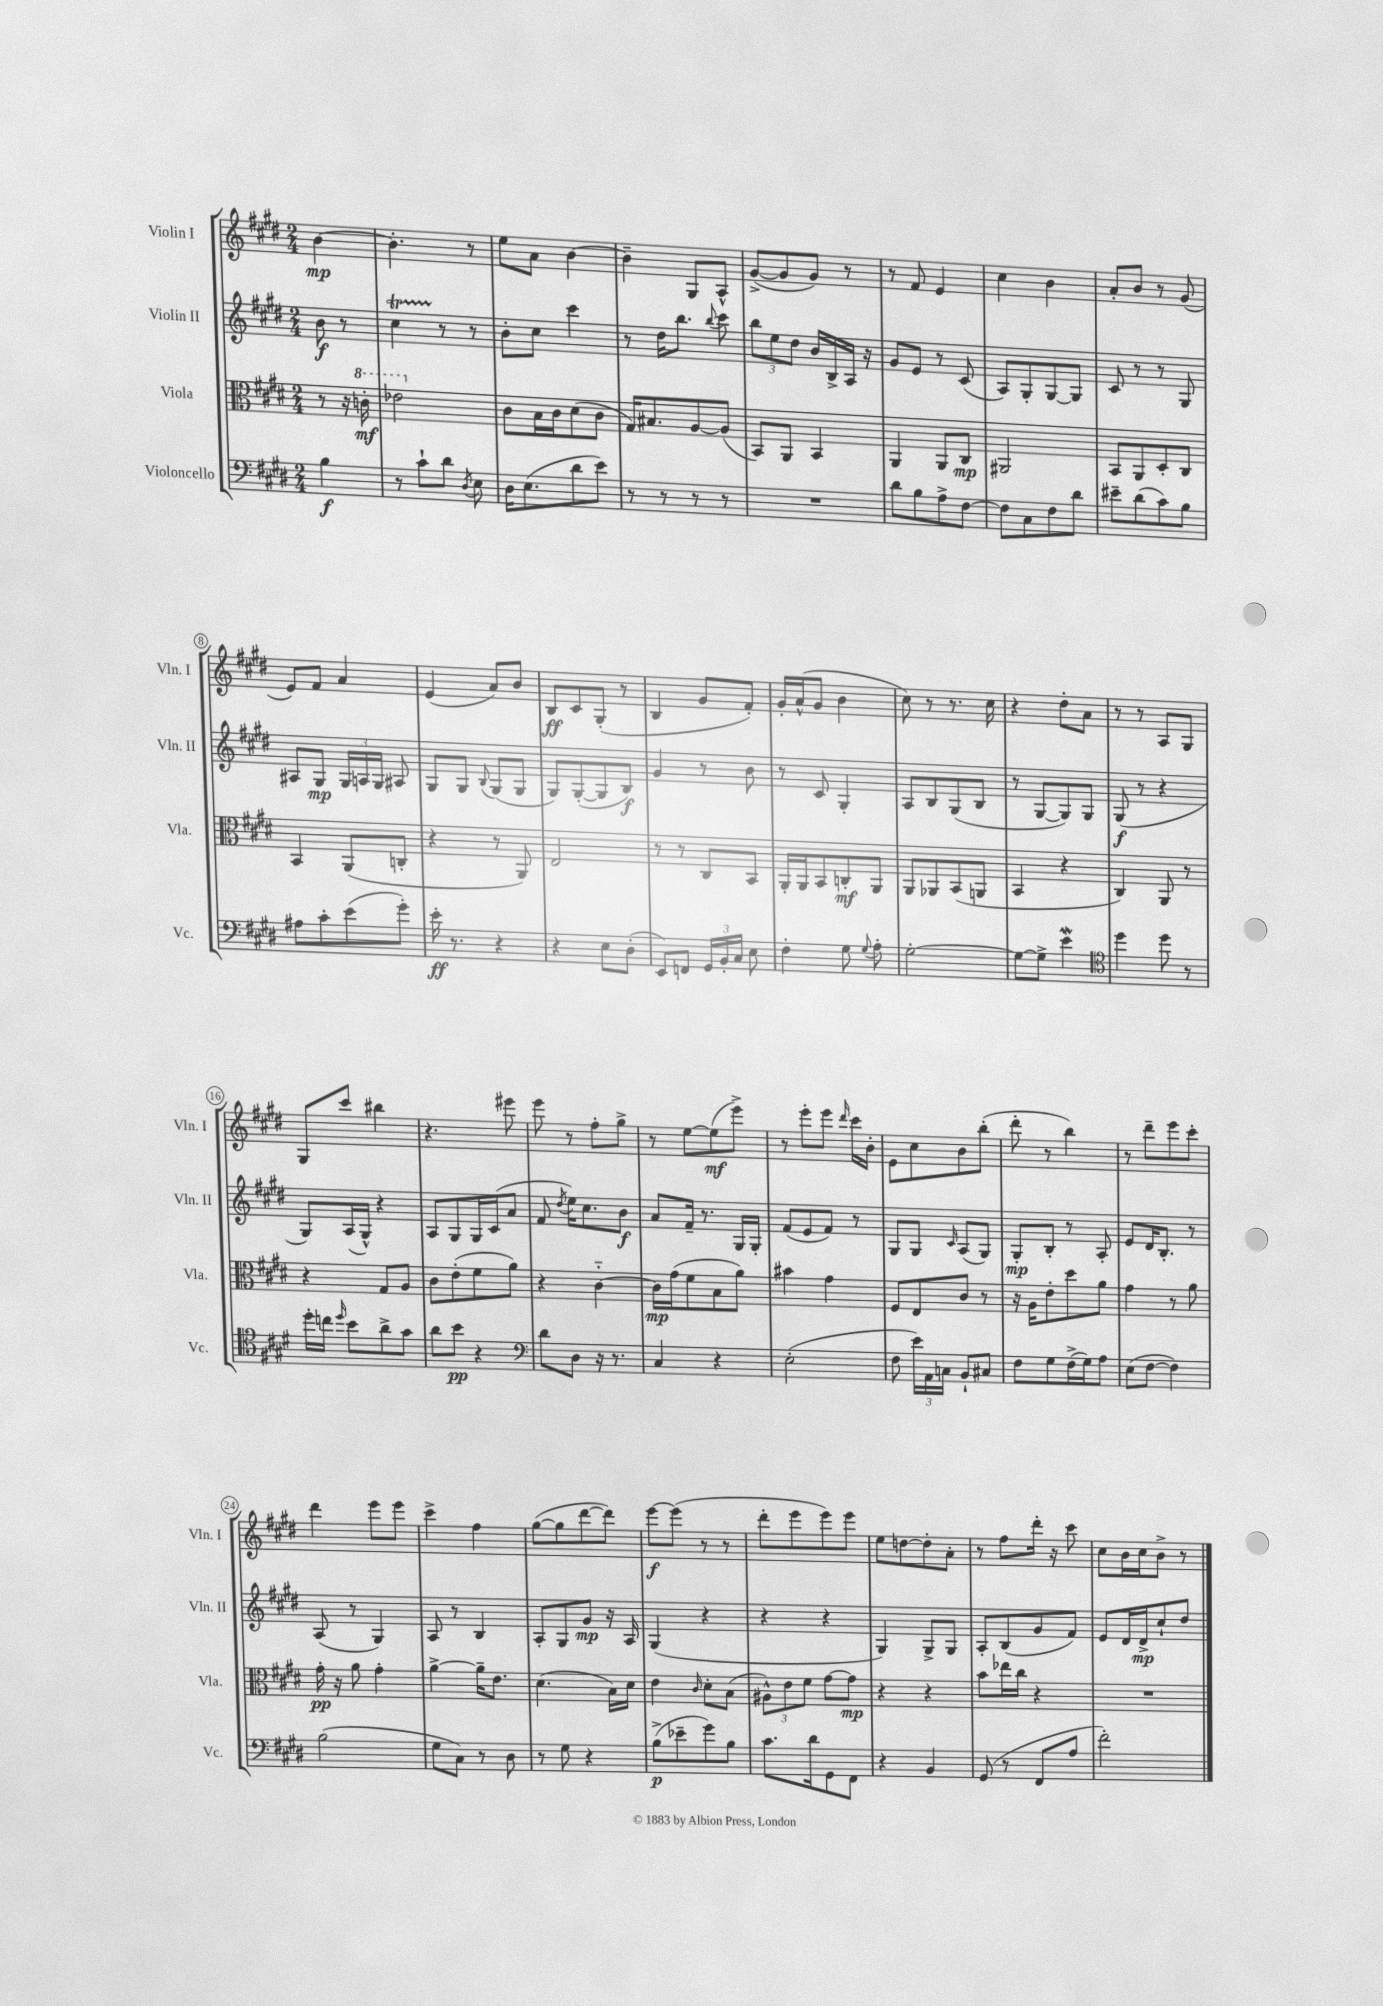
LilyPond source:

<<
\new StaffGroup <<
\new Staff = "s0" \with { instrumentName = "Violin I" shortInstrumentName = "Vln. I" } {
    \clef treble \key e \major \numericTimeSignature \time 2/4 \partial 4
    \autoBeamOff b'4~\mp |
    b'4.-. r8 |
    e''8[ a'8] b'4~ |
    b'4-- gis8[ a8]-^ |
    gis'8[~->( gis'8 gis'8]) r8 |
    r8 fis'8 e'4 |
    cis''4 b'4 |
    a'8[-. b'8] r8 gis'8( |
    e'8[) fis'8] a'4 |
    e'4( a'8[) b'8] |
    b8[\ff cis'8 gis8]-.( r8 |
    b4 gis'8[ fis'8]-.) |
    gis'16[-. a'16-^( gis'8] b'4 |
    cis''8) r8 r8. cis''16 |
    r4 dis''8[-. a'8] |
    r8 r8 a8[ gis8] |
    gis8[ cis'''8] bis''4 |
    r4. eis'''8 |
    e'''8 r8 fis''8[-. gis''8]-> |
    r8 e''8[~ e''8\mf( e'''8]->) |
    r8 e'''8[-. e'''8] \grace { dis'''16 } cis'''16[ b'16]-. |
    e'8[ cis''8 b'8 b''8]-.( |
    dis'''8-. r8 b''4) |
    r8 dis'''8[-- e'''8 cis'''8]-. |
    dis'''4 e'''8[ e'''8] |
    cis'''4-> fis''4 |
    gis''8[~( gis''8 dis'''8~ dis'''8]) |
    e'''8[~\f e'''8]( r8 r8 |
    dis'''8[-. e'''8 e'''8) e'''8] |
    e''8[ d''8~ d''8-. a'8]-. |
    r8 fis''8[ dis'''16]-. r16 cis'''8 |
    cis''8[ b'16 cis''16 b'8]-> r8 \bar "|." |
}
\new Staff = "s1" \with { instrumentName = "Violin II" shortInstrumentName = "Vln. II" } {
    \clef treble \key e \major \numericTimeSignature \time 2/4 \partial 4
    \autoBeamOff b'8\f r8 |
    cis''4\startTrillSpan r8\stopTrillSpan r8 |
    b'8[-. cis''8] cis'''4 |
    r8 dis''16[ b''8.] \appoggiatura { b''8 } cis'''8 |
    \tuplet 3/2 { b''8[ e''8 dis''8] } b'16[ b16-> a16] r16 |
    gis'8[ e'8] r8 cis'8( |
    a8[) gis8-. gis8~ gis8] |
    cis'8 r8 r8 gis8 |
    ais8[ gis8]\mp \tuplet 3/2 { gis16[ a16 gis16] } ais8 |
    gis8[ gis8] \appoggiatura { b8 } gis8[( gis8] |
    gis8[) gis8~-.( gis8 b8]\f) |
    gis'4 r8 b'8 |
    r8 cis'8 gis4-. |
    a8[ b8 gis8( b8] |
    r8 gis8[~ gis8) gis8] |
    gis8\f( r8 r4 |
    gis8[) a16( gis16]-^) r4 |
    a8[ gis8 gis16 cis'16( a'8] |
    fis'8 \acciaccatura { dis''8 } e''16[) cis''8. b'8]\f |
    a'8[ fis'16]-- r8. gis16[ gis16]-. |
    fis'8[( e'8 fis'8]) r8 |
    gis8[ gis8] \grace { cis'16 } a8[( gis8]) |
    gis8[-.\mp b8]-. r8 a8-. |
    e'8[ dis'16 b8.]-. r8 |
    a8( r8 gis4) |
    a8 r8 b4 |
    a8[-. gis8 gis'8]\mp r16 a16 |
    gis4( r4 |
    r4 r4 |
    gis4) gis8[-> gis8] |
    a8[-. b8( gis'8 fis'8]) |
    e'8[ dis'16 dis'16->\mp cis''8-! dis''8] \bar "|." |
}
\new Staff = "s2" \with { instrumentName = "Viola" shortInstrumentName = "Vla." } {
    \clef alto \key e \major \numericTimeSignature \time 2/4 \partial 4
    \autoBeamOff r8 r16 \ottava #1 c''16-.\mf |
    ees''2 \ottava #0 |
    cis'8[ b16 cis'16 dis'8( cis'8] |
    gis16[) bis8. a8~ a8]( |
    b,8[) a,8] b,4 |
    a,4 a,8[ cis8]\mp |
    ais,2 |
    b,8[ a,8 dis8-. cis8] |
    b,4 a,8[( c8]-. |
    r4 r8 a,8) |
    e2 |
    r8 r8 cis8[ b,8] |
    a,16[-. a,16 b,8 c8-.\mf a,8] |
    a,8[ aes,8 b,8( a,8] |
    b,4 r4 |
    cis4) a,8 r8 |
    r4 gis8[ a8] |
    cis'8[ e'8-.( fis'8 a'8]) |
    r4 cis'4~-_ |
    cis'16[\mp gis'16( fis'8 b8 a'8]) |
    bis'4 gis'4 |
    fis8[ e8 cis'8] r8 |
    r16 a16[ e'8-. dis''8 a'8] |
    gis'4 r8 a'8 |
    gis'16-.\pp r16 a'8 gis'4-. |
    a'4~-> a'16[-- e'8.] |
    dis'4.( b16[) dis'16] |
    e'4 \grace { cis'16 } dis'8[-. b8]( |
    \tuplet 3/2 { ais8[-^) e'8 fis'8] } gis'8[~ gis'8]\mp |
    r4 r4 |
    b'8[ ees''16 cis''16] r4 |
    R2 \bar "|." |
}
\new Staff = "s3" \with { instrumentName = "Violoncello" shortInstrumentName = "Vc." } {
    \clef bass \key e \major \numericTimeSignature \time 2/4 \partial 4
    \autoBeamOff b4\f |
    r8 cis'8[-! dis'8] \acciaccatura { dis8 } e8 |
    dis16[ e8.( dis'8 e'8]) |
    r8 r8 r8 r8 |
    R2 |
    dis'8[ b8 a8-> fis8]~ |
    fis8[ cis8 fis8 dis'8] |
    eis'8[-- dis'8( cis'8) b8] |
    ais8[ cis'8-. e'8( gis'8]-.) |
    e'16-.\ff r8. r4 |
    r4 e8[ dis8]-.( |
    e,8[) f,8] \tuplet 3/2 { gis,16[ b,16-. cis16] } e8 |
    fis4-. gis8 \appoggiatura { gis8 } a8-. |
    gis2~-. |
    gis8[~ gis8]-> e'4\mordent |
    \clef tenor dis''4 dis''8 r8 |
    dis''16[-. c''16] \grace { dis''16 } b'8[ a'8-> gis'8] |
    a'8[ b'8]\pp r4 |
    \clef bass dis'8[ dis8] r16 r8. |
    cis4 r4 |
    e2-.( |
    fis8 \tuplet 3/2 { e'16[) a,16 c16] } b,8[-! cis8] |
    fis8[ gis8 fis16->( gis16) a8] |
    e8[( fis8]~ fis4) |
    b2( |
    gis8[ cis8]) r8 dis8 |
    r8 gis8 r4 |
    b8[->\p( ees'8-- gis'8) b8] |
    cis'8.[ dis'16 gis,8 fis,8] |
    r4 b,4 |
    gis,8( r8 fis,8[ a8] |
    fis'2-.) \bar "|." |
}
>>
>>
\layout { \context { \Score \override BarNumber.stencil = #(make-stencil-circler 0.1 0.3 ly:text-interface::print) } }
